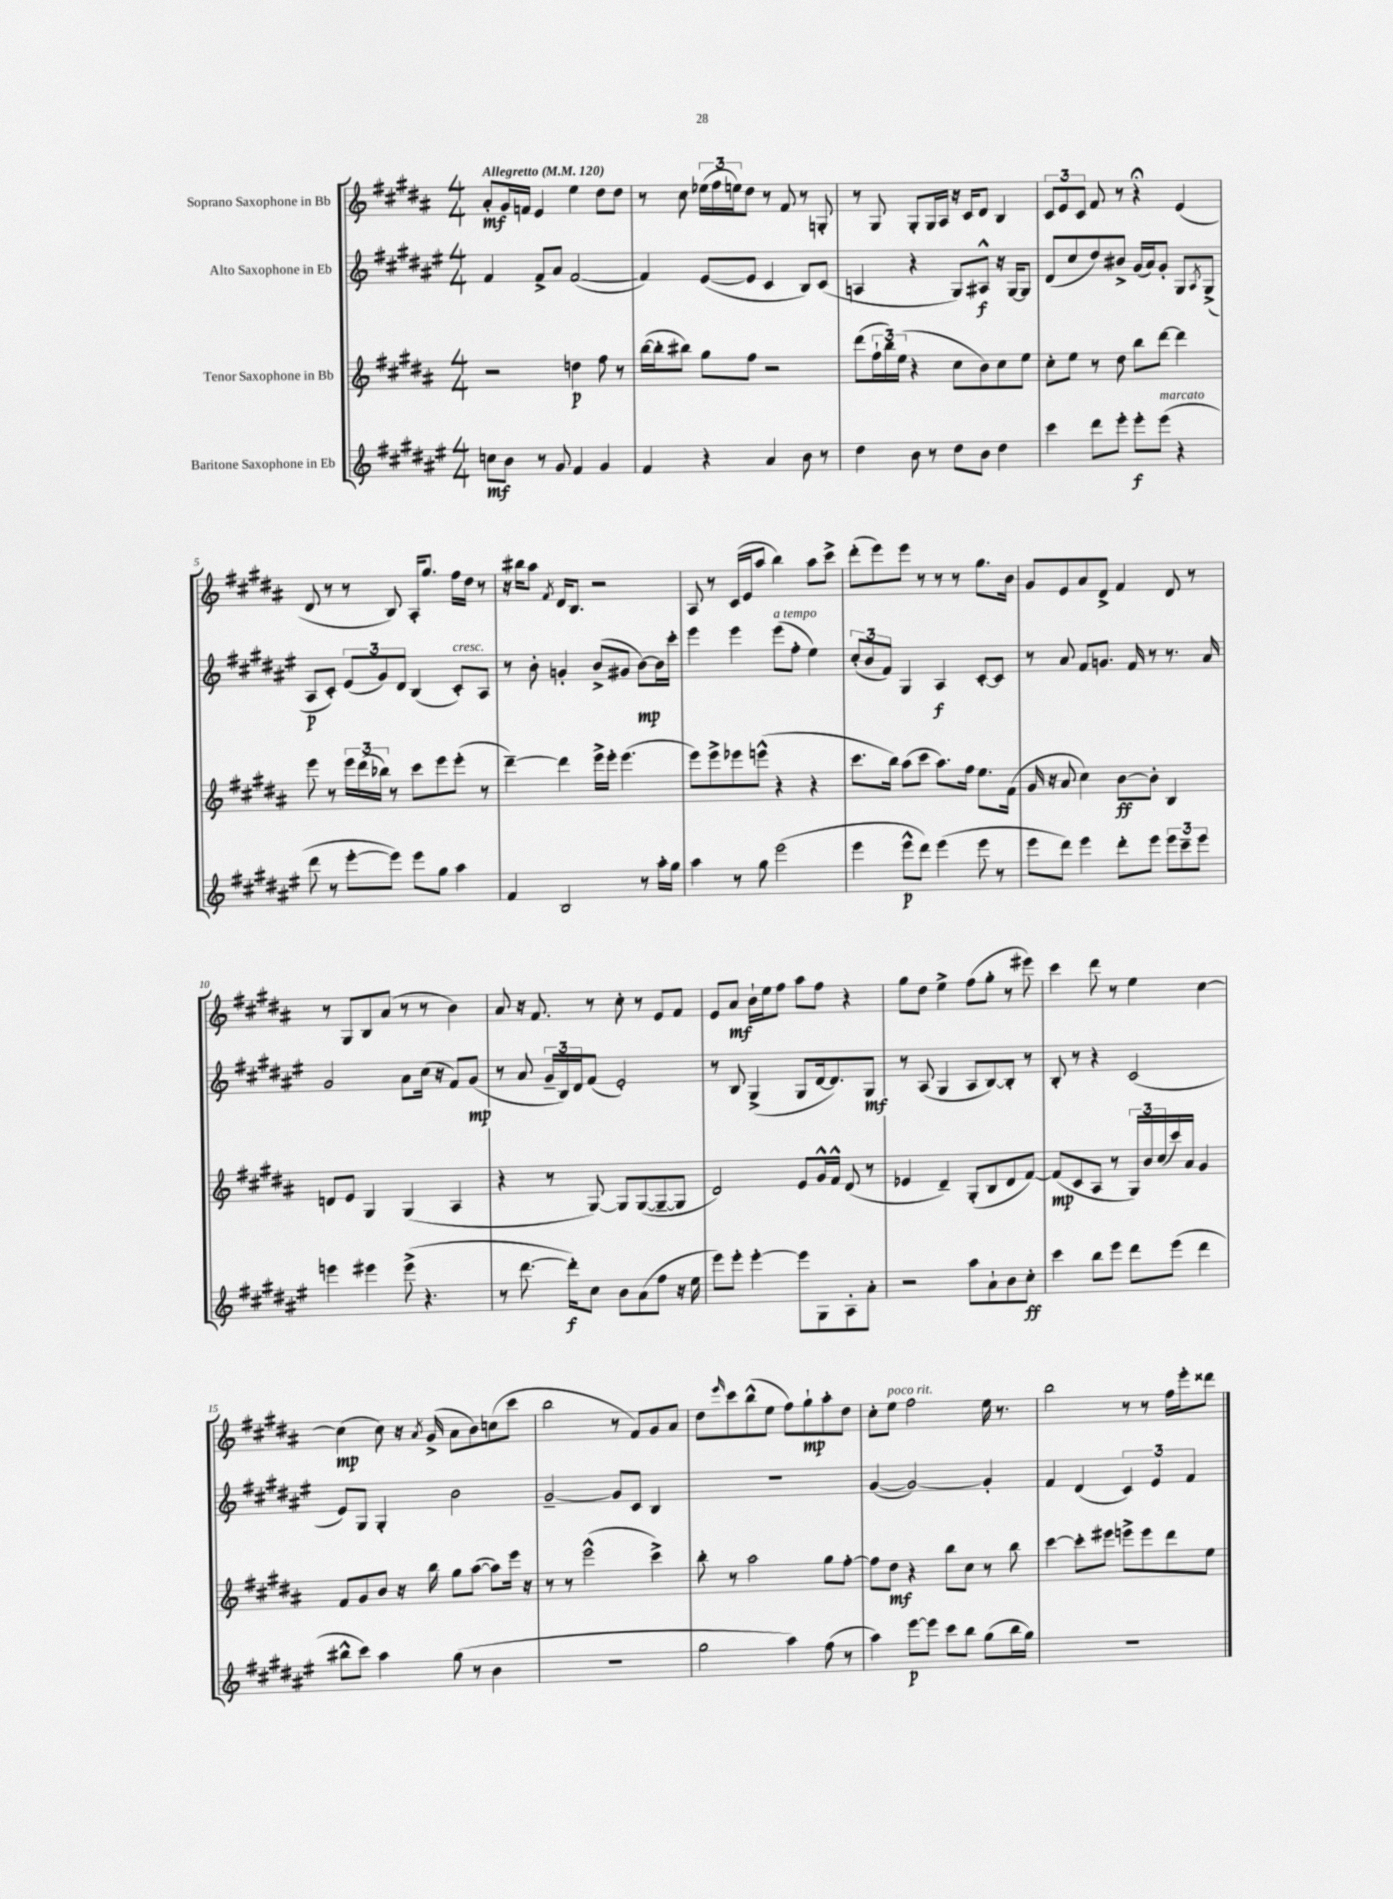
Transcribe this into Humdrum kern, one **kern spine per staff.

**kern	**kern	**kern	**kern
*staff4	*staff3	*staff2	*staff1
*clefG2	*clefG2	*clefG2	*clefG2
*k[f#c#g#d#a#e#]	*k[f#c#g#d#a#]	*k[f#c#g#d#a#e#]	*k[f#c#g#d#a#]
*M4/4	*M4/4	*M4/4	*M4/4
*MM120	*MM120	*MM120	*MM120
8cc	2r	4f#	8a#'
8b	.	.	16g#
.	.	.	16f
8r	.	8f#^	4e
8g#	.	8a#	.
4f#	4dd	([2f#	4ee
4g#	8ff#	.	8dd#
.	8r	.	8dd#
=	=	=	=
4f#	([16bb	4f#])	8r
.	16bb']	.	.
.	8bb#)	.	8cc#
4r	8gg#	([8e#	(24ee-
.	.	.	24ff#
.	.	.	24ee)
.	8ff#	8e#]	8dd#
4a#	2r	4c#	8r
.	.	.	8f#
8b	.	8B)	8r
8r	.	(8c#	8G'
=	=	=	=
4dd#	(8ddd#	4A	8r
.	24ff#`	.	8G#
.	24bb)	.	.
.	(24ee	.	.
8b	4r	4r	8G#'
8r	.	.	16G#
.	.	.	16A#
8dd#	8cc#	8G#)	16r
.	.	.	16c#
8b	8b)	8A#^^	8d#
4dd#	8cc#	16r	4B
.	.	[16G#	.
.	8ee	8G#]	.
=	=	=	=
4ccc#	8cc#'	(8d#	12c#
.	.	.	12e
.	8ee	8cc#	.
.	.	.	12c#
8ddd#	8r	8dd#)	8f#
8eee#'	8dd#	8b#^	8r
8eee#'	8bb	(16g#	4r;
.	.	16a#)	.
(8eee#	[8ddd#	8g#'	.
4r	4ddd#]	8G#	(4e
.	.	8qA#	.
.	.	(8G#^	.
=	=	=	=
8ddd#	8eee	8A#	8d#
8r	8r	8c#')	8r
[8eee#'	24eee	(12e#	8r
.	(24ddd#	.	.
.	24bb-)	12g#)	.
8eee#])	8r	.	8B)
.	.	12d#	.
8eee#	8ccc#	(4B	16A#'
.	.	.	8.gg#
8gg#	8eee	.	.
4aa#	(8eee'	8c#')	16ff#
.	.	.	16dd#
.	8r	8A#	8r
=	=	=	=
4f#	[4ddd#~)	8r	16r
.	.	.	16bb#
.	.	8b'	8aa#
.	.	.	8qf#
2B	4ddd#]	4g'	16d#
.	.	.	8.B
.	16eee^	(8b^	2r
.	16eee'	.	.
.	(4.eee	8g#	.
8r	.	[8b)	.
16aa#'	.	16b]	.
16gg#	.	16ccc#'	.
=	=	=	=
4aa#	8eee)	4eee#	8A#
.	8eee^	.	8r
8r	8eee-	4eee#	(16c#
.	.	.	16e
8gg#	(8eee^^	.	8aa#
(2eee#	4r	(8eee#	4bb)
.	.	8ff#'	.
.	4r	4ee#)	8aa#
.	.	.	8ccc#^
=	=	=	=
4eee#	8.ccc#	(12cc#'	(8ddd#'
.	.	12b	.
.	.	.	8eee)
.	.	12f#)	.
.	16bb)	.	.
8eee#^^	(8aa#	4G#	8eee
8ddd#)	8ccc#	.	8r
(4eee#	8.aa#)	4A#	8r
.	.	.	8r
.	16ff#	.	.
8eee#	8.ee	[8c#'	8.gg#
8r	.	8c#]	.
.	(16f#	.	16b
=	=	=	=
8eee#	16g#	8r	8g#
.	16r	.	.
8ddd#)	8a#	8a#	8e
4eee#	4cc#)	8f#	8a#
.	.	8.g	8d#^
8ddd#'	[8b	.	4f#
.	.	16f#	.
8eee#	8b']	8r	.
12eee#	4B	8.r	8d#
12ccc#~	.	.	.
.	.	.	8r
12eee#	.	.	.
.	.	16a#	.
=	=	=	=
4eee	8d	2g#	8r
.	8e	.	8G#
4eee#	4G#	.	8B
.	.	.	(8a#
(8eee#^	(4G#	8a#	8r
4.r	.	(16cc#	8r
.	.	16r	.
.	4A#	8f#)	4b)
.	.	(8g#	.
=	=	=	=
8r	4r	8r	8a#
[8.ddd#	.	8a#	16r
.	.	.	8.f#
.	8r	24g#~	.
.	.	24B)	.
16ddd#'])	.	.	.
.	.	24d#	.
8cc#	[8G#)	(8f#	8r
8b	8G#]	2e#')	8cc#'
(8a#	([8G#	.	8r
8ff#	8G#~_	.	8e
16r	8G#]	.	8f#
16ee#	.	.	.
=	=	=	=
8eee#)	2d#)	8r	8e
8eee#'	.	8B	8a#
[4eee#'	.	(4G#^	16b`
.	.	.	16ee
.	.	.	8ff#
8eee#]	8e	8G#	8aa#
8G#	16g#^^	[16d#	8ff#
.	16f#^^	8.d#])	.
8A#'	(8d#	.	4r
8a#'	8r	8G#	.
=	=	=	=
2r	4e-	8r	8gg#
.	.	(8A#	8dd#
.	4d#~)	4G#	4ee^
8aa#	(8G#'	8A#	(8ff#
8a#`	8B	[8B)	8gg#'
8b	8d#	8B']	8r
8cc#'	[8f#)	8r	8eee#)
=	=	=	=
4ccc#	(8f#]	8B'	4ccc#
.	8c#	8r	.
8bb	8A#	4r	8ddd#
8eee#	8r	.	8r
8ddd#	24G#)	(2c#	4ee
.	24b	.	.
.	(24cc#	.	.
(8eee#	16ccc#)	.	.
.	16a#	.	.
4ddd#	4g#	.	[4cc#
=	=	=	=
8bb#^^	8f#	8e#)	(4cc#]
8ccc#)	8g#	8G#	.
4aa#	8b	4G#'	8cc#)
.	16r	.	16r
.	.	.	8qa#
.	16bb	.	(16g#^
(8gg#	8gg#	2b	8a#
8r	([8aa#	.	8b)
4b	8aa#])	.	(8cc
.	16eee	.	8ccc#
.	16r	.	.
=	=	=	=
1r	8r	[2g#~	2bb
.	8r	.	.
.	(2eee^^	.	.
.	.	8g#]	8r
.	.	8c#	8f#)
.	4ccc#^)	4B	8g#
.	.	.	8a#
=	=	=	=
2gg#	8bb'	1r	8dd#
.	.	.	16qqeee
.	8r	.	8ccc#
.	2aa#	.	(8bb^^
.	.	.	8ee
4aa#)	.	.	8ff#)
.	.	.	8gg#`
(8ff#	8gg#	.	8aa#'
8r	[8ff#'	.	8dd#
=	=	=	=
4aa#)	8ff#]	([4g#	8cc#'
.	8dd#	.	8ee
[8eee#	4r	2g#_)	2ff#
8eee#]	.	.	.
8ccc#	8bb	.	.
8bb	8cc#	.	.
(8gg#	8r	4g#']	16ee
.	.	.	8.r
16bb	8bb	.	.
16gg#)	.	.	.
=	=	=	=
1r	[4ccc#	4f#	2bb
.	8ccc#']	(4d#	.
.	8eee#	.	.
.	8eee^	6c#)	8r
.	8eee	.	8r
.	.	6e#	.
.	8ddd#	.	16ff#
.	.	.	16eee'
.	.	6f#	.
.	8ee	.	8ddd##
==	==	==	==
*-	*-	*-	*-
